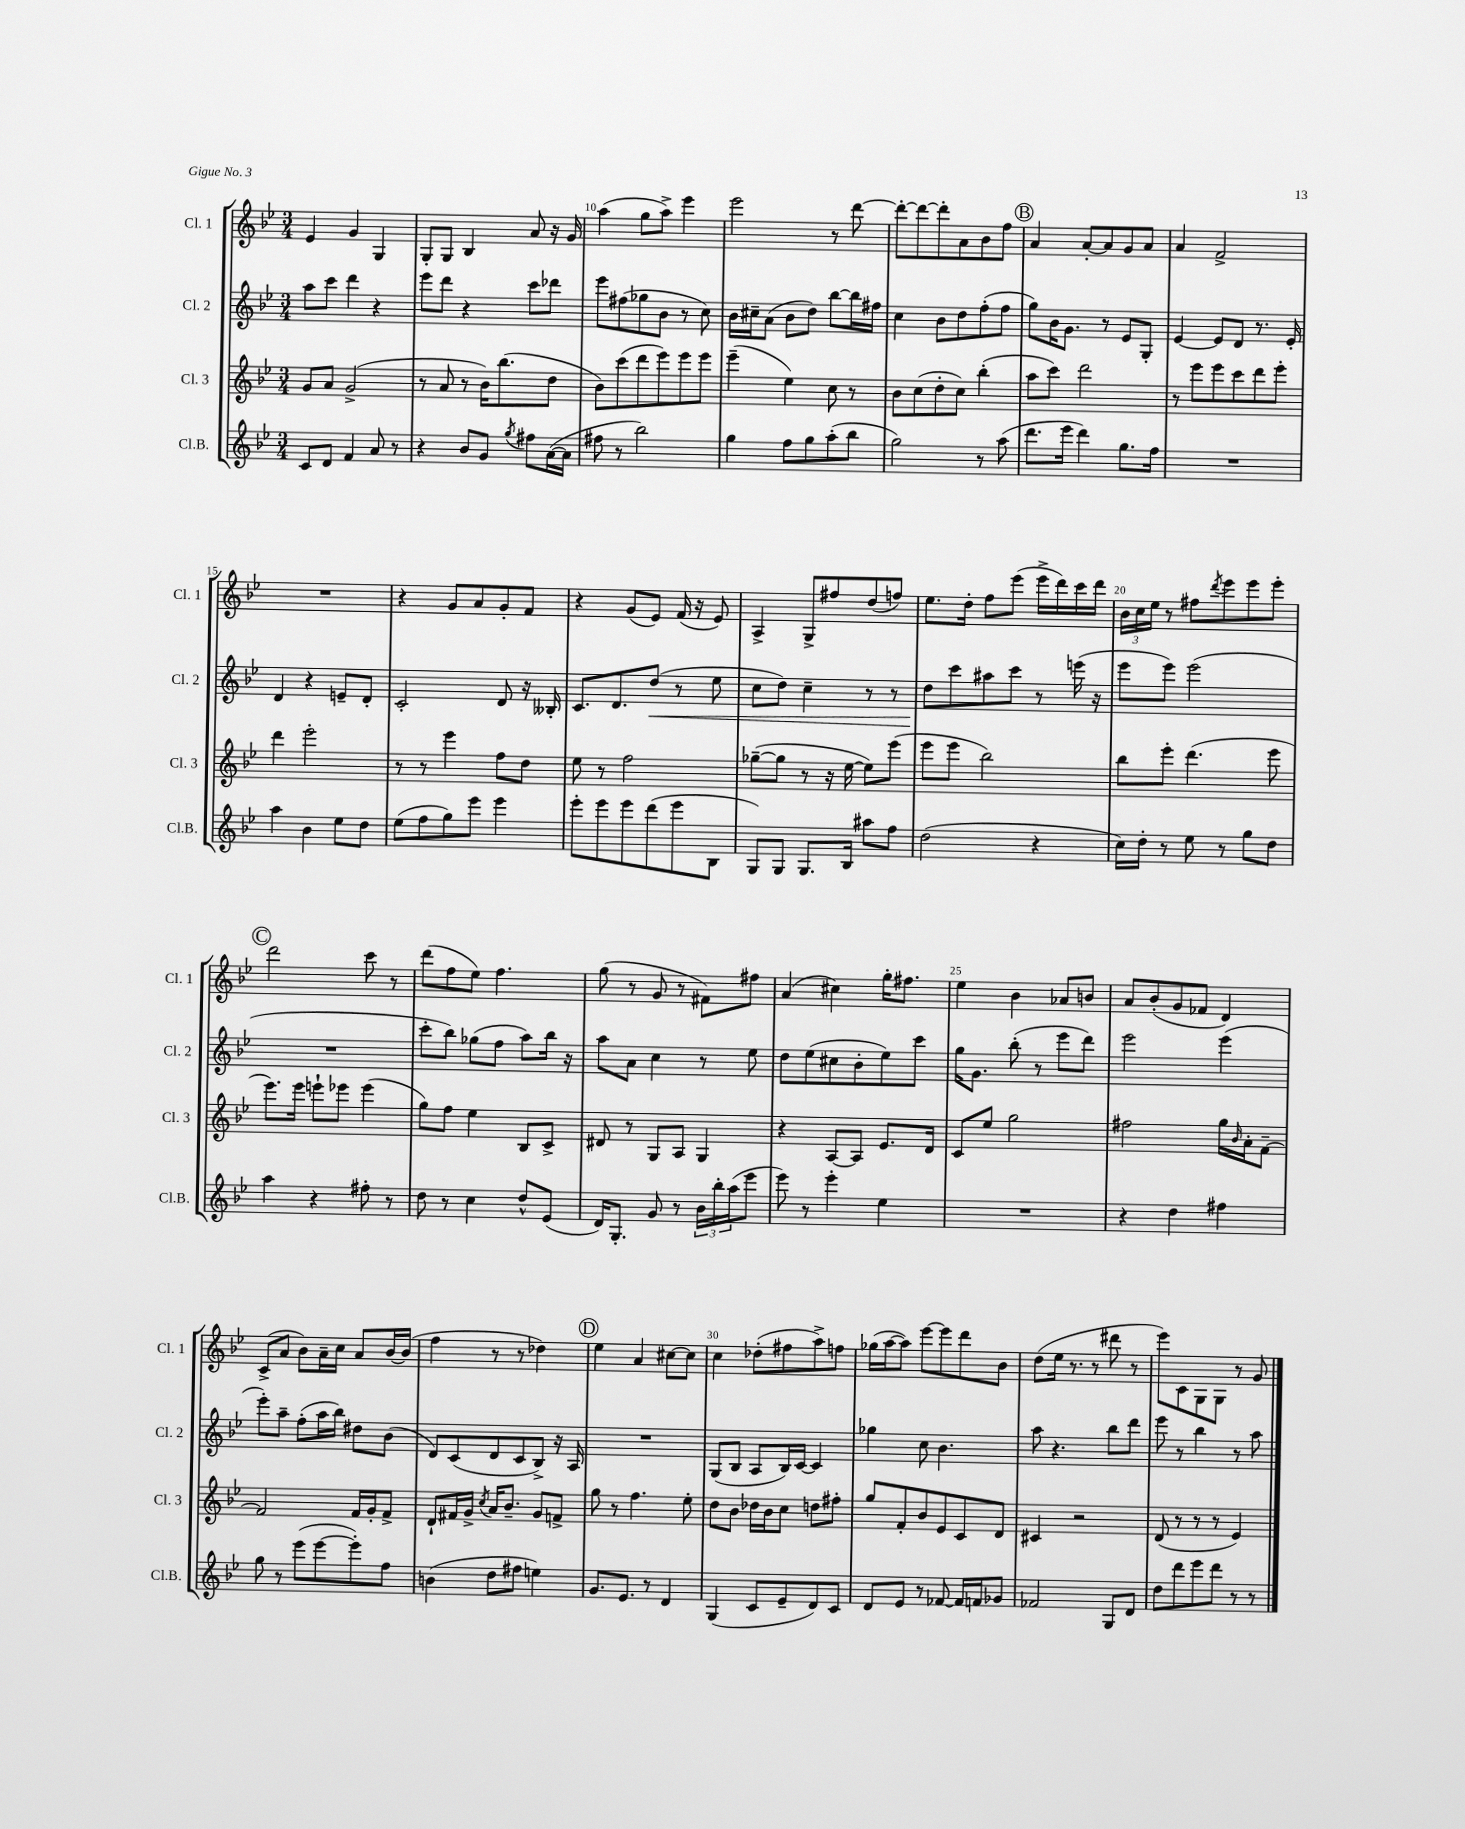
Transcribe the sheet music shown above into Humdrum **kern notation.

**kern	**kern	**kern	**kern
*staff4	*staff3	*staff2	*staff1
*clefG2	*clefG2	*clefG2	*clefG2
*k[b-e-]	*k[b-e-]	*k[b-e-]	*k[b-e-]
*M3/4	*M3/4	*M3/4	*M3/4
8c/L	8g/L	8aa\L	4e-/
8d/J	8a/J	8ccc\J	.
4f/	(2g^/	4ddd\	4g/
8a/	.	4r	4G/
8r	.	.	.
=	=	=	=
4r	8r	8eee-\L	8G'/L
.	8a/	8ddd\J	8G/J
8b-/L	8r	4r	4B-/
8g/J	16b-\LK)	.	.
.	(8.bb-\	.	.
8qgg/	.	.	.
8ff#\L	.	8ccc\L	8a/
([16a\L	8dd\J	8ddd-\J	16r
16a\]JJ	.	.	16g/
=	=	=	=
8ff#\	8b-\L)	8eee-\L	(4aa\
8r	(8ccc\	(8ff#\	.
2bb-\)	8ddd\	8gg-\	8gg\L
.	8eee-\)	8b-\J	8aa^\J)
.	8eee-\	8r	4eee-\
.	8eee-\J	8cc\)	.
=	=	=	=
4gg\	(4eee-~\	16b-\LL	2eee-\
.	.	16cc#~\J	.
.	.	(8a\J	.
8ff\L	4ee-\)	8b-\L	.
8gg\	.	8dd\J)	.
(8aa'\	8cc\	[8bb-\L	8r
8bb-\J	8r	16bb-\]L	[8ddd\
.	.	16ff#\JJ	.
=	=	=	=
2gg\)	8b-\L	4cc\	8ddd'\_L
.	(8cc\	.	8ddd\_
.	8dd'\	8b-\L	8ddd'\]
.	8cc\J)	8dd\	8a\
8r	(4bb-'\	(8ff'\	8b-\
(8aa\	.	8ff\J	8ff\J
=	=	=	=
8.ddd\L	8aa\L	8gg\L)	4a/
.	8ccc\J)	16b-\K	.
16eee-\Jk	.	8.g\J	.
4ddd\)	2ddd\	.	[8a'/L
.	.	8r	8a/]
8.gg\L	.	8e-/L	8g/
.	.	8G'/J	8a/J
16ff\Jk	.	.	.
=	=	=	=
2.r	8r	[4e-/	4a/
.	8eee-\L	.	.
.	8eee-\	8e-/]L	2f^/
.	8ccc\	8d/J	.
.	8ddd\	8.r	.
.	8eee-'\J	.	.
.	.	16e-'/	.
=	=	=	=
4aa\	4ddd\	4d/	2.r
4b-\	2eee-'\	4r	.
8ee-\L	.	8e~/L	.
8dd\J	.	8d'/J	.
=	=	=	=
(8ee-\L	8r	2c'/	4r
8ff\	8r	.	.
8gg\)	4eee-\	.	8g/L
8eee-\J	.	.	8a/
4eee-\	8ff\L	8d/	8g'/
.	8dd\J	16r	8f/J
.	.	16B--'/	.
=	=	=	=
8eee-'\L	8ee-\	8.c/L	4r
8eee-\	8r	.	.
.	.	8.d/	.
8eee-\	2ff\	.	(8g/L
(8ddd\	.	(8dd/J	8e-/J)
8eee-\	.	8r	(16f/
.	.	.	16r
8B-\J	.	8ee-\	8e-/)
=	=	=	=
8G/L)	([8gg-~\L	8cc\L	4A^/
8G/J	8gg-\]J	8dd\J)	.
8.G/L	8r	4cc~\	8G^/L
.	16r	.	8ff#/
16B-/Jk	[16ee-\	.	.
8aa#\L	8ee-\]L)	8r	(8dd/
8ff\J	(8eee-\J	8r	8ff/J)
=	=	=	=
(2dd\	8eee-\L	8dd\L	8.ee-\L
.	8eee-\J	8ccc\	.
.	.	.	16dd'\Jk
.	2bb-\)	8aa#\	8ff\L
.	.	8ccc\J	(8eee-\J
4r	.	8r	16eee-^\LL
.	.	.	16ddd\)
.	.	(16eee\	16ccc\
.	.	16r	16ddd\JJ
=	=	=	=
16cc\LL)	8bb-\L	8eee-\L	24b-\LL
.	.	.	24cc\
16dd'\JJ	.	.	.
.	.	.	24ee-\JJ
8r	8eee-'\J	8eee-\J)	8r
8ee-\	(4.ddd\	(2eee-\	8ff#\L
.	.	.	8qddd/
8r	.	.	8eee-\
8gg\L	.	.	8eee-\
8dd\J	8eee-\	.	8eee-'\J
=	=	=	=
4aa\	8.eee-\L)	2.r	2ddd\
.	16eee-\Jk	.	.
4r	8eee`\L	.	.
.	8eee-\J	.	.
8ff#'\	(4eee-\	.	8ccc\
8r	.	.	8r
=	=	=	=
8dd\	8gg\L)	8ccc'\L	(8ddd\L
8r	8ff\J	8bb-\J)	8ff\
4cc\	4ee-\	(8gg-\L	8ee-\J)
.	.	8ff\J	4.ff\
8dd^^/L	8B-/L	8aa\L)	.
(8e-/J	8c^/J	16bb-\Jk	.
.	.	16r	.
=	=	=	=
16d/LK)	8d#/	8aa\L	(8gg\
8.G'/J	.	.	.
.	8r	8a\J	8r
8g/	8G/L	4cc\	8g/
8r	8A/J	.	8r
24b-\LL	4G/	8r	8f#\L)
24bb-'\	.	.	.
(24aa\J	.	.	.
8eee-\J	.	8ee-\	8ff#\J
=	=	=	=
8eee-\)	4r	8dd\L	(4a/
8r	.	(8ee-\	.
4eee-'\	[8A/L	8cc#\	4cc#\)
.	8A/]J	8b-'\	.
4ee-\	8.e-/L	8ee-\)	16gg'\LK
.	.	.	8.ff#\J
.	.	8ccc\J	.
.	16d/Jk	.	.
=	=	=	=
2.r	8c/L	16gg\LK	4ee-\
.	.	8.g\J	.
.	8ee-/J	.	.
.	2gg\	(8bb-'\	4b-\
.	.	8r	.
.	.	8eee-\L	8a-/L
.	.	8ddd\J)	8b/J
=	=	=	=
4r	2ff#\	2eee-\	8a/L
.	.	.	(8b-'/
4dd\	.	.	8g/
.	.	.	8f-/J
4ff#\	16gg\LL	(4eee-\	4d/)
.	16qqb-/	.	.
.	16a'\J	.	.
.	[8f~\J	.	.
=	=	=	=
8gg\	2f/]	8eee-'\L)	(8c^/L
8r	.	8aa~\J	8a/J
(8eee-\L	.	(8ff'\L	8b-\L)
[8eee-\	.	16aa\L	16a~\L
.	.	16bb-\JJ)	16cc\JJ
8eee-'\])	16f/LL	8dd#\L	8a/L
.	16g'/J	.	.
8ff\J	8f^/J	(8b-\J	[16b-/L
.	.	.	(16b-/]JJ
=	=	=	=
(4b\	8d`/L	8d/L)	4ff\
.	16f#/L	(8c/	.
.	16g^/JJ	.	.
.	8qcc/	.	.
8dd\L	16a/LK	8d/	8r
.	8.b-~/J	.	.
8ff#\J	.	8c/	8r
4ee\)	8g/L	8B-^/J)	4dd-\)
.	8f^/J	16r	.
.	.	16A/	.
=	=	=	=
8.g/L	8gg\	2.r	4ee-\
.	8r	.	.
8.e-/J	.	.	.
.	4.ff\	.	4a/
8r	.	.	.
4d/	.	.	[8cc#\L
.	8ee-'\	.	8cc#\]J
=	=	=	=
(4G/	8dd\L	(8G/L	4cc\
.	8b-\J	8B-/J	.
8c/L	16dd-\LL	8A/L	(8dd-'\L
.	16b-\J	.	.
8e-~/	8cc\J	16B-/L)	8ff#\
.	.	[16c/JJ	.
8d/)	8dd\L	4c/]	8aa^\)
8c/J	8ff#'\J	.	8ff\J
=	=	=	=
8d/L	8gg/L	4gg-\	(16gg-\LL
.	.	.	[16aa\J
8e-/J	8f'/	.	8aa\]J)
8r	8b-/	8cc\	[8eee-\L
[8f-/	8e-/	4.b-\	8eee-\]
16f-/]LL	8c/	.	8ddd\
16f/J	.	.	.
8g-/J	8d/J	.	8b-\J
=	=	=	=
2f-/	4c#/	8aa\	(8dd\L
.	.	4.r	16ee-\Jk
.	.	.	8.r
.	2r	.	.
.	.	.	8r
8G/L	.	8bb-\L	8ddd#\
8d/J	.	8ddd\J	8r
=	=	=	=
8dd\L	(8d/	8eee-\	8eee-\L)
8ddd\	8r	8r	8c\
8eee-\	8r	4bb-\	8G\
8ddd\J	8r	.	8G\J
8r	4e-/)	8r	8r
8r	.	8aa\	8g/
==	==	==	==
*-	*-	*-	*-
